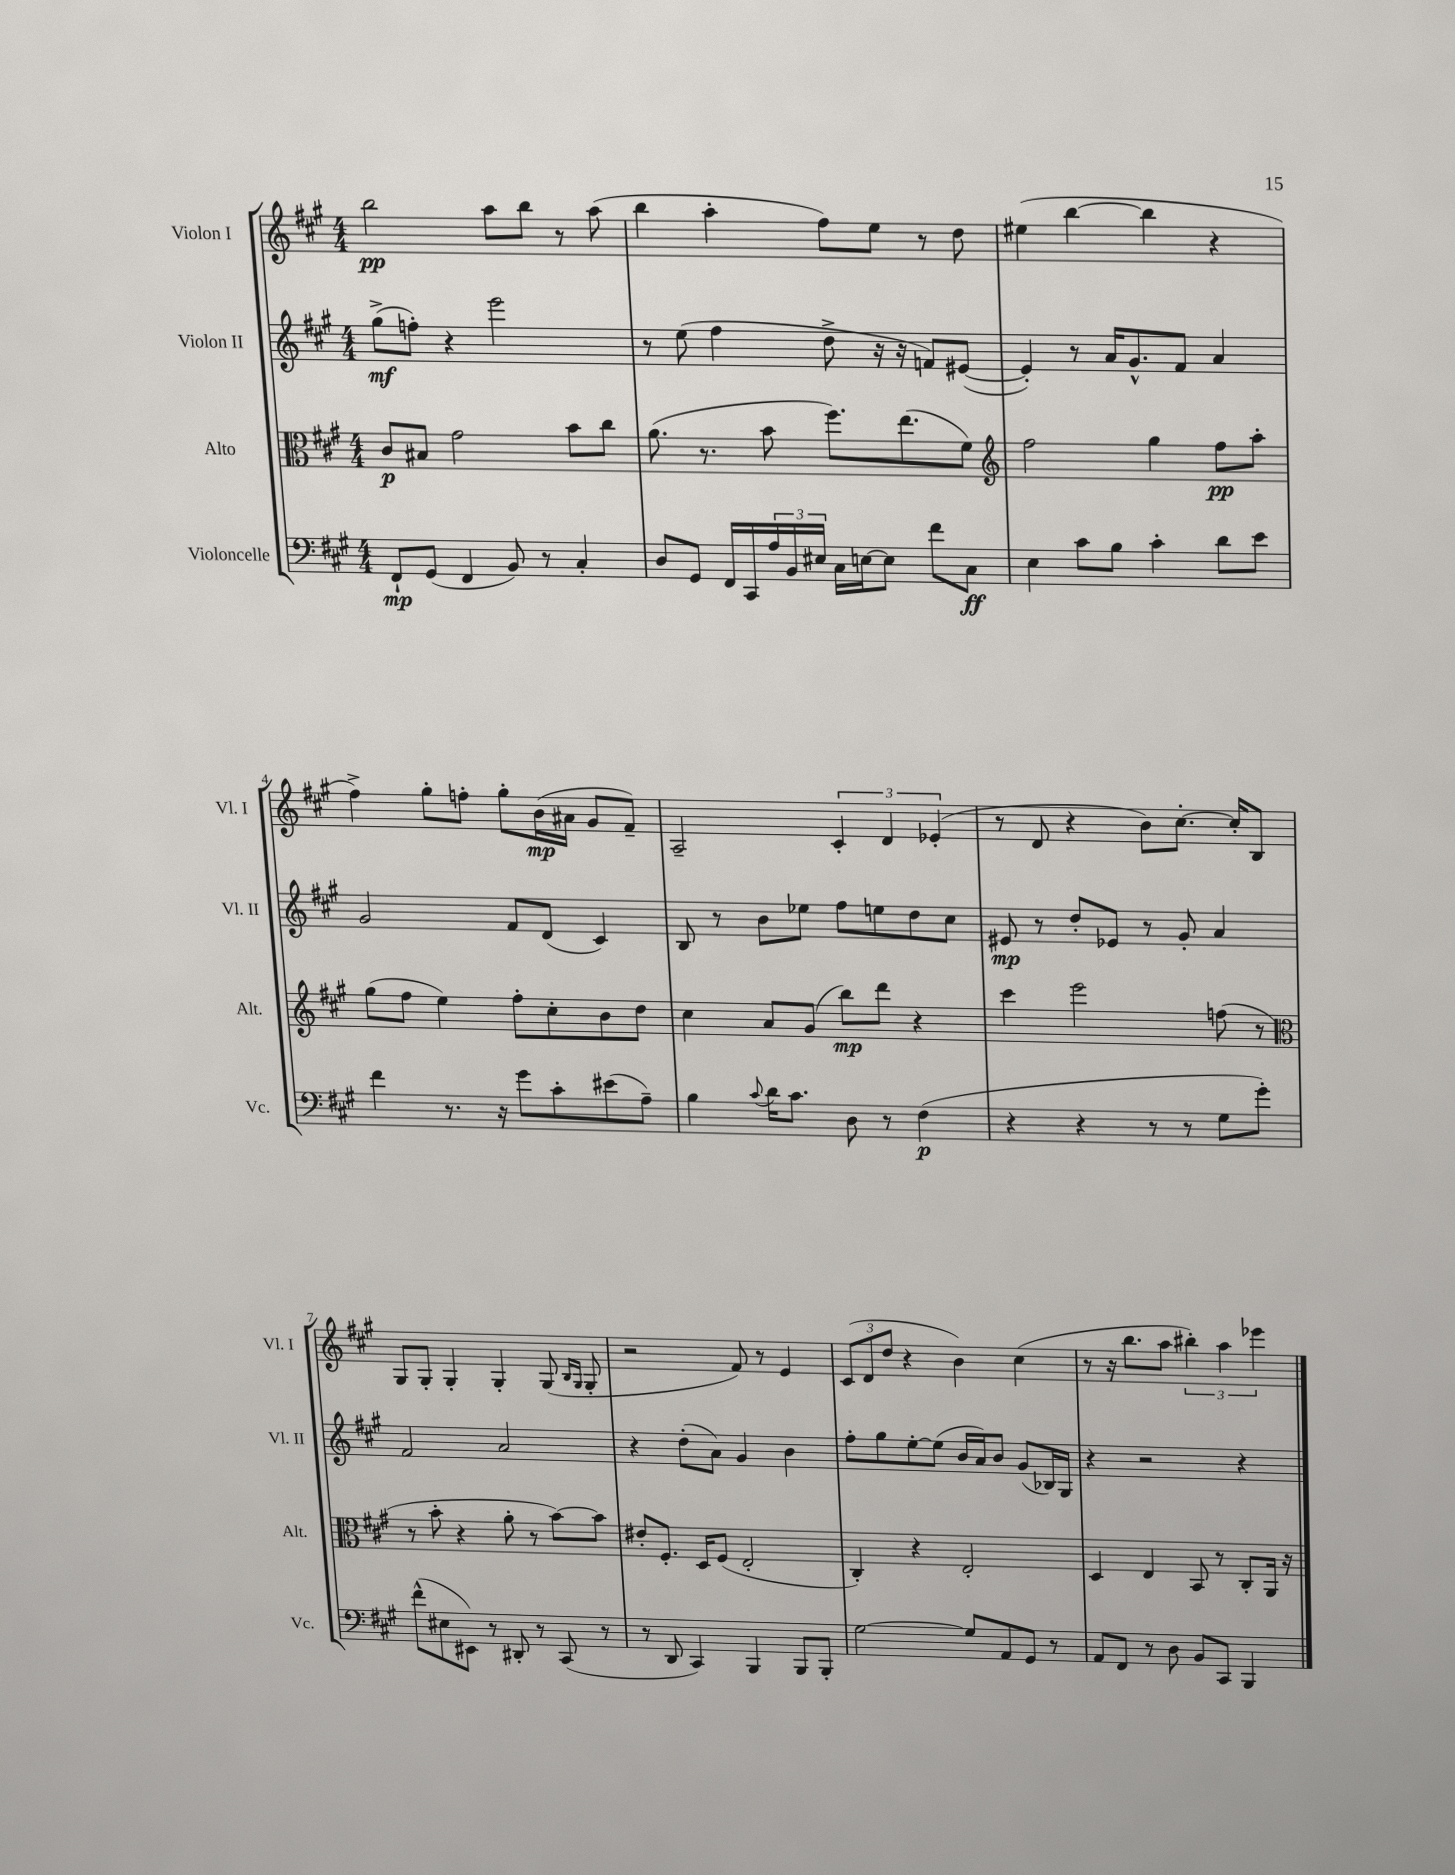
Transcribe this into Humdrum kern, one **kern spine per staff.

**kern	**kern	**kern	**kern
*staff4	*staff3	*staff2	*staff1
*clefF4	*clefC3	*clefG2	*clefG2
*k[f#c#g#]	*k[f#c#g#]	*k[f#c#g#]	*k[f#c#g#]
*M4/4	*M4/4	*M4/4	*M4/4
8FF#`	8c#	(8gg#^	2bb
(8GG#	8B#	8ff')	.
4FF#	2g#	4r	.
8BB)	.	2eee	8aa
8r	.	.	8bb
4C#'	8b	.	8r
.	8cc#	.	(8aa
=	=	=	=
8D	(8.a	8r	4bb
8GG#	.	(8ee	.
.	8.r	.	.
16FF#	.	4ff#	4aa'
16CC#	.	.	.
24A	8b	.	.
24BB	.	.	.
24E#	.	.	.
16C#	8.ff#)	8dd^	8ff#)
[16E	.	.	.
8E]	.	16r	8ee
.	(8.ee	16r	.
8f#	.	8f)	8r
8C#	8f#)	([8e#	8dd
=	=	=	=
*	*clefG2	*	*
4E	2ff#	4e#'])	(4ee#
8c#	.	8r	[4bb
8B	.	16a	.
.	.	8.g#^^	.
4c#'	4gg#	.	4bb]
.	.	8f#	.
8d	8ff#	4a	4r
8e	8aa'	.	.
=	=	=	=
4f#	(8gg#	2g#	4ff#^)
.	8ff#	.	.
8.r	4ee)	.	8gg#'
.	.	.	8ff'
16r	.	.	.
8g#	8ff#'	8f#	8gg#'
8c#'	8cc#'	(8d	(16b
.	.	.	16a#
(8e#	8b	4c#)	8g#
8A~)	8dd	.	8f#~)
=	=	=	=
4B	4cc#	8B	2A~
.	.	8r	.
8qqc#	.	.	.
16d	8a	8b	.
8.c#	.	.	.
.	(8g#	8ee-	.
8D	8bb)	8ff#	6c#'
8r	8ddd	8ee	.
.	.	.	6d
(4F#	4r	8dd	.
.	.	.	(6e-'
.	.	8cc#	.
=	=	=	=
4r	4ccc#	8e#	8r
.	.	8r	8d
4r	2eee	8dd'	4r
.	.	8e-	.
8r	.	8r	8b)
8r	.	8g#'	[8.cc#'
8G#	(8ff	4a	.
.	.	.	16cc#']
8g#')	8r	.	8B
=	=	=	=
*	*clefC3	*	*
(8f#^^	8r	2f#	8G#
8E#	8b'	.	8G#'
8EE#)	4r	.	4G#'
8r	.	.	.
8DD#'	8a'	2a	4G#'
8r	8r	.	.
(8CC#	[8b)	.	(8G#
.	.	.	16qqB
.	.	.	16qqG#
8r	8b]	.	8G#'
=	=	=	=
8r	8e#'	4r	2r
8DD	8.F#'	.	.
4CC#)	.	(8dd'	.
.	16D	.	.
.	(8F#	8a)	.
4BBB	2E'	4g#	8f#)
.	.	.	8r
8BBB	.	4b	4e
8BBB'	.	.	.
=	=	=	=
[2G#	4C#')	8ff#'	(12c#
.	.	.	12d
.	.	8gg#	.
.	.	.	12dd
.	4r	[8ee'	4r
.	.	(8ee]	.
8G#]	2E'	16b	4b)
.	.	16a)	.
8AA	.	8b	.
8GG#	.	(8g#	(4cc#
8r	.	16B-)	.
.	.	16G#	.
=	=	=	=
8AA	4D	4r	8r
8FF#	.	.	16r
.	.	.	8.bb
8r	4E	2r	.
8D	.	.	8aa
8BB	8BB	.	6bb#')
8CC#	8r	.	.
.	.	.	6aa
4BBB	8C#'	4r	.
.	.	.	6eee-
.	16AA	.	.
.	16r	.	.
==	==	==	==
*-	*-	*-	*-
